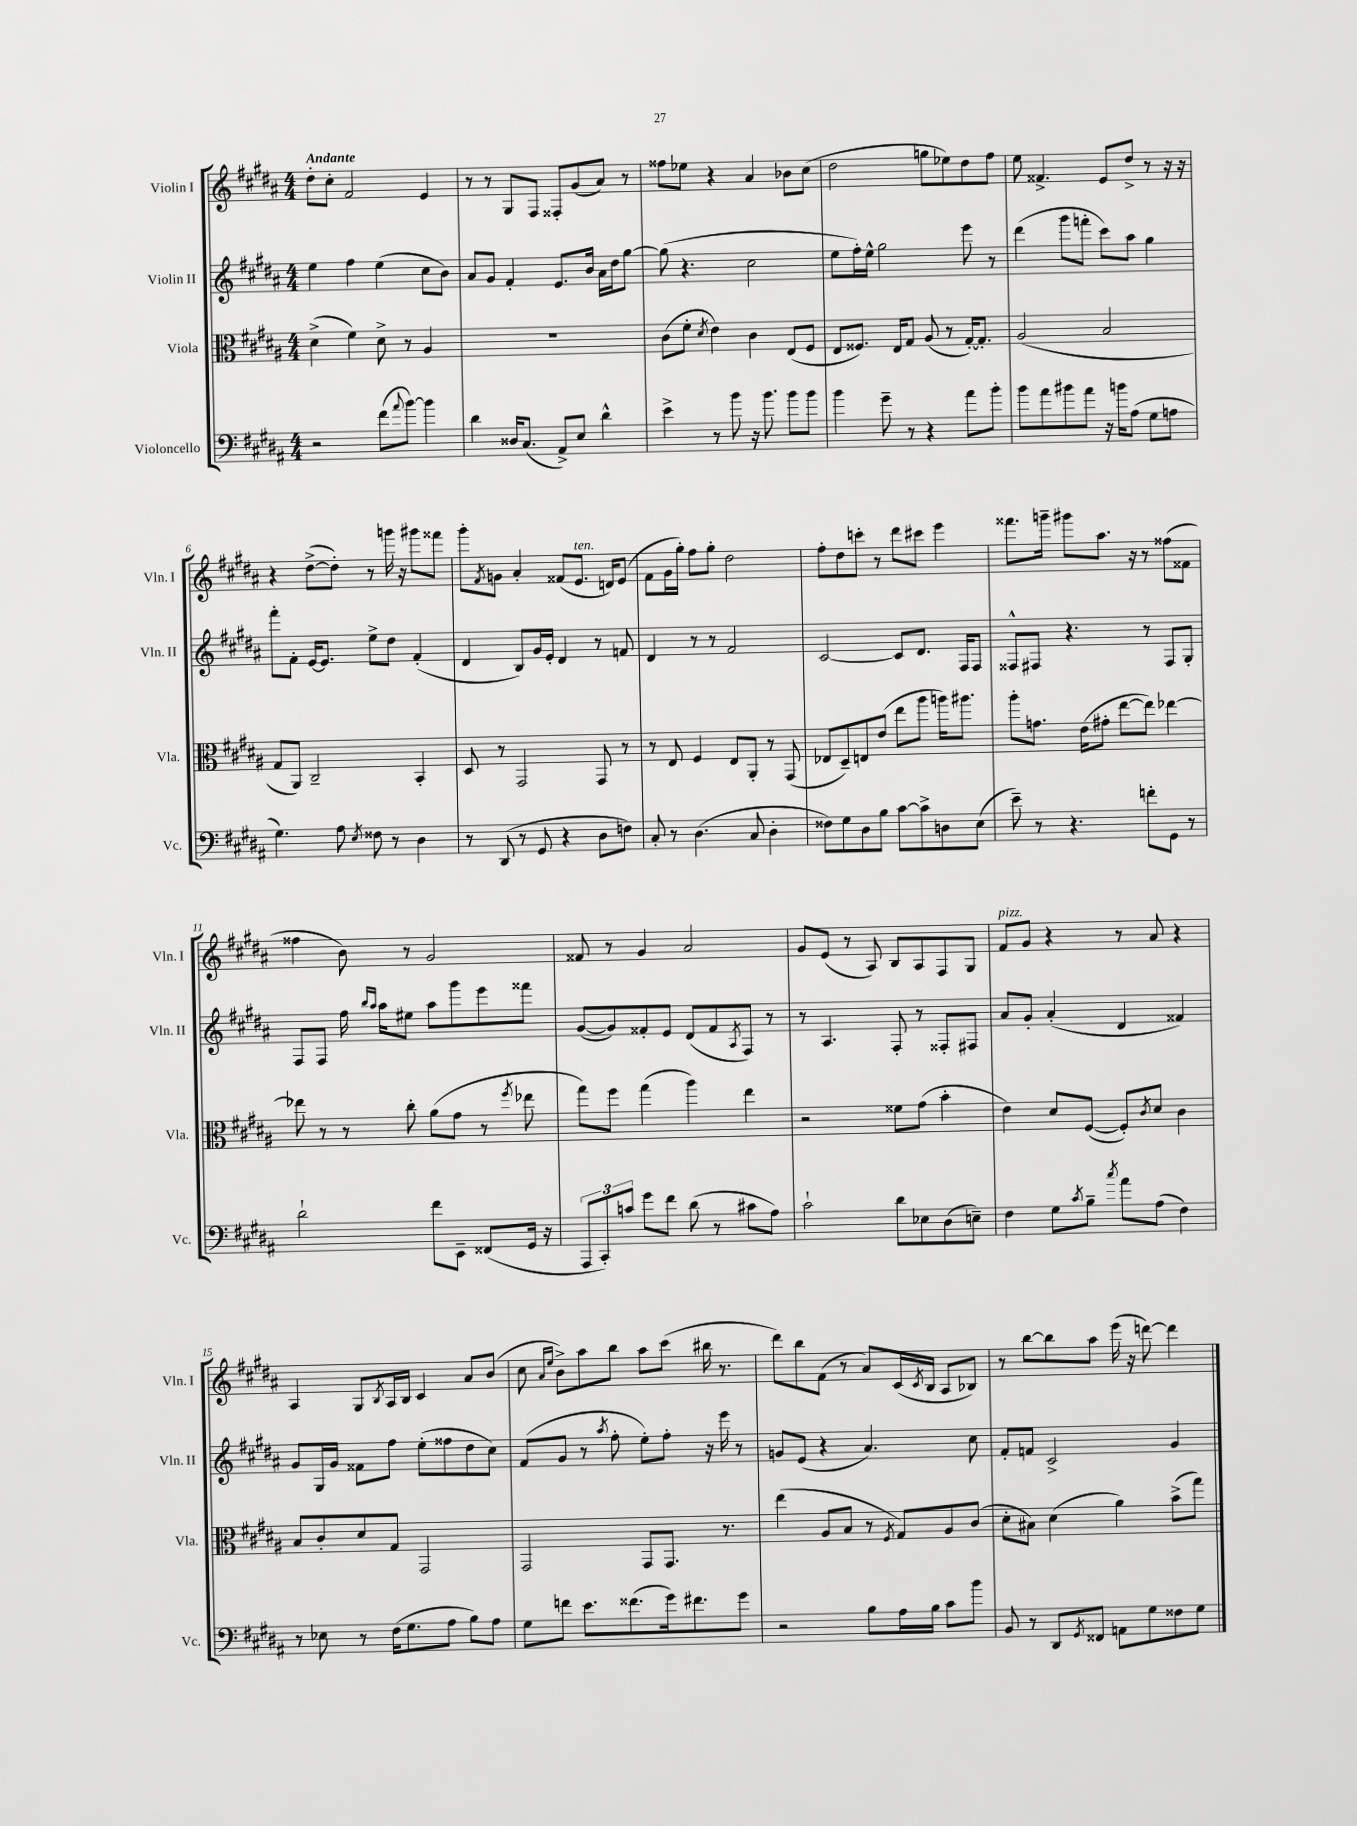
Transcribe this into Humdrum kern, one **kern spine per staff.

**kern	**kern	**kern	**kern
*staff4	*staff3	*staff2	*staff1
*clefF4	*clefC3	*clefG2	*clefG2
*k[f#c#g#d#a#]	*k[f#c#g#d#a#]	*k[f#c#g#d#a#]	*k[f#c#g#d#a#]
*M4/4	*M4/4	*M4/4	*M4/4
2r	(4d#^\	4ee\	8dd#'\L
.	.	.	8cc#'\J
.	4f#\)	4ff#\	2f#/
(8f#\L	8d#^\	(4ee\	.
8qqa#/	.	.	.
[8b\J)	8r	.	.
4b\]	4A#/	8cc#\L	4e/
.	.	8b\J)	.
=	=	=	=
4d#\	1r	8a#/L	8r
.	.	8g#/J	8r
16D##/LK	.	4f#'/	8G#/L
(8.C#/J	.	.	.
.	.	.	8F#/J
8AA#^/L)	.	8.e/L	8F##'/L
8E/J	.	.	(8g#/
.	.	16b/Jk	.
4d#^^\	.	16a#\LL	8a#/J)
.	.	16dd#\J	.
.	.	[8gg#\J	8r
=	=	=	=
4e^\	(8c#\L	(8gg#\]	8ff##\L
.	8f#'\J	4.r	8ee-\J
.	8qd#/	.	.
8r	4e\)	.	4r
8b\	.	.	.
16r	4c#\	2cc#\	4a#/
8.b\	.	.	.
8b\L	(8E/L	.	8b-\L
8b\J	8F#/J	.	(8cc#\J
=	=	=	=
4b\	8E/L	8ee\L	2dd#\
.	8.F##/J)	16ff#'\L)	.
.	.	16ee^^\JJ	.
8g#~\	.	2gg#\	.
.	16E/LK	.	.
8r	8G#/J	.	.
4r	(8A#/	.	8gg\L
.	8r	.	8ee-\)
8a#\L	[16G#'/LK)	8eee\	8dd#\
.	8.G#'/]J	.	.
8b'\J	.	8r	8ff#\J
=	=	=	=
8b\L	(2A#/	(4ddd#\	8ee\
8a#\	.	.	4.f##^/
8b#\	.	8ggg#\L	.
8a#\J	.	8fff'\J	.
16r	2B/	8ccc#\L)	8e/L
16b\LK	.	.	.
(8A#\J	.	8aa#\J	8dd#^/J
8G#\L	.	4gg#\	8r
8A\J	.	.	16r
.	.	.	16r
=	=	=	=
4.G#\)	8G#/L	8fff#'\L	4r
.	8AA#/J)	8f#'\J	.
.	2C#~/	[16e/LK	([8dd#^\L
.	.	8.e/]J	.
8A#\	.	.	8dd#'\]J)
8qE/	.	.	.
8F##\	.	8ee^\L	8r
8r	.	8dd#\J	16ggg\
.	.	.	16r
4D#\	4BB'/	(4f#'/	8ggg#\L
.	.	.	8fff##\J
=	=	=	=
8r	8D#/	4d#/	8ggg#'\L
.	.	.	8qf#/
(8DD#/	8r	.	8g\J
8r	2GG#/	8B/L)	4a#'/
8GG#/	.	16g#/L	.
.	.	16e'/JJ	.
4r	.	4d#/	(8f##/L
.	.	.	8.e/J
8D#\L	8GG#/	8r	.
.	.	.	16d/LK)
8F\J)	8r	8f/	(8e/J
=	=	=	=
8C#'/	8r	4d#/	8f#\L
8r	8E/	.	16g#\L
.	.	.	16gg#'\JJ)
(4.D#\	4F#/	8r	8ff#\L
.	.	8r	8gg#'\J
.	8E/L	2f#/	2dd#\
8C#/	8AA#'/J	.	.
4D#'\	8r	.	.
.	(8GG#/	.	.
=	=	=	=
8F##\L)	8E-/L	[2c#/	8ff#'\L
8G#\	8D#~/)	.	8dd#\
8D#\	8E/	.	8ccc'\J
8B\J	(8e/J	.	8r
[8c#\L	8ee\L	8c#/]L	8ddd#\L
8c#^\]	8aa#\J	8.d#/J	8ccc#\J
8D\	16aa\LK)	.	4eee\
.	8.aa#\J	16F#/LK	.
(8E\J	.	8F#/J	.
=	=	=	=
8e~\)	8aa#'\L	8F##^^/L	8.fff##\L
8r	8.g\J	8F#/J	.
.	.	.	16ggg~\Jk
4.r	.	4.r	8ggg#\L
.	(16e\LK	.	.
.	8g#'\J	.	8.aa#\J
.	[8ee\L	.	.
.	.	.	16r
8f'\L	8ee\]J)	8r	8r
8GG#\J	[4ee-\	8F#/L	(8ff##\L
8r	.	8G#'/J	8f##\J
=	=	=	=
2d#`\	8ee-\]	8F#/L	4ff##\
.	8r	8F#/J	.
.	8r	16ff#\	8b\)
.	.	16qqbb/LL	.
.	.	16qqaa#/JJ	.
.	.	16aa#\LK	.
.	8cc#'\	8ee#\J	8r
8f#\L	(8a#\L	8aa#\L	2g#/
8EE~\J	8g#\J	8ggg#\	.
(8FF##/L	8r	8eee\	.
.	8qff#/	.	.
16GG#/Jk	8ee-\	8fff##\J	.
16r	.	.	.
=	=	=	=
12AAA#/L	8gg#\L)	([8g#/L	8f##/
12CC#'/)	.	.	.
.	8ff#\J	8g#/])	8r
12c/J	.	.	.
8g#\L	(4gg#\	8f##'/	4g#/
8f#\J	.	8e/J	.
(8d#\	4aa#\)	(8d#/L	2a#/
8r	.	8f##/	.
.	.	8qA#/	.
8c#\L	4ee\	8F#/J)	.
8A#\J)	.	8r	.
=	=	=	=
2c#`\	2r	8r	8g#/L
.	.	4.A#/	(8e/J
.	.	.	8r
.	.	.	8A#/)
8d#\L	8f##\L	8F#'/	8B/L
8E-\	(8g#\J	8r	8A#/
(8D#\	4b'\	8F##'/L	8F#/
8E~\J)	.	8F#/J	8G#/J
=	=	=	=
4F#\	4e\)	8a#/L	8f#/L
.	.	8g#'/J	8g#/J
8G#\L	8d#/L	(4a#'/	4r
8qc#/	.	.	.
8B~\J	([8F#/J	.	.
8qcc#/	.	.	.
8a#\L	8F#'/]L)	4d#/	8r
.	8qc#/	.	.
(8A#\J	8d#/J	.	8a#/
4F#\)	4c#\	4f##/)	4r
=	=	=	=
8r	8B/L	8g#/L	4A#/
8E-\	8c#'/	16G#/L	.
.	.	16g#/JJ	.
8r	8d#/	8f##\L	8G#/L
.	.	.	8qB/
(16F#\LK	8G#/J	8ff#\J	16A#/L
8.G#\	.	.	16B/JJ
.	2GG#/	(8ee'\L	4c#/
8A#\J	.	8ff##\	.
8B\L)	.	8dd#\	8a#/L
8A#\J	.	8cc#\J)	(8b/J
=	=	=	=
8G#\L	2GG#/	(8f#/L	8cc#\
.	.	.	16qqa#/LL
.	.	.	16qqee/JJ
8f\J	.	8g#/J	8b^\L)
8.e\L	.	8r	8aa#\
.	.	8qaa#/	.
.	.	8ff#'\	8bb\J
(8.f##\	.	.	.
.	8GG#/L	8ee'\L)	8aa#\L
16g#\k)	8.GG#/J	8ff#'\J	(8ccc#\J
8.f#\	.	.	.
.	.	16r	16bb#\
.	8.r	16eee\	8.r
8g#\J	.	8r	.
=	=	=	=
2r	(4ee\	8g/L	8ddd#\L)
.	.	(8e/J	8bb\
.	8A#/L	4r	(8f#\J
.	8B/J	.	8r
8B\L	8r	4.a#/)	8a#/L)
.	8qF#/	.	.
16A#\L	8G#/L)	.	(16c#/L
.	.	.	8qc#/
16B\JJ	.	.	16B/JJ
8c#\L	8A#/	.	8A#/L
8b\J	(8c#/J	8cc#\	8B-/J)
=	=	=	=
8BB/	8d#'\L	8f#'/L	8r
8r	8B#\J)	8f/J	[8bb\L
8DD#/L	(4d#\	2c#^/	8bb\]
8qGG#/	.	.	.
8FF##/J	.	.	8aa#\J
8AA\L	4a#\)	.	(16eee\
.	.	.	16r
8G#\	.	.	[8ddd\)
8F##\	(8b^\L	4g#/	4ddd\]
8G#\J	8gg#\J)	.	.
==	==	==	==
*-	*-	*-	*-
